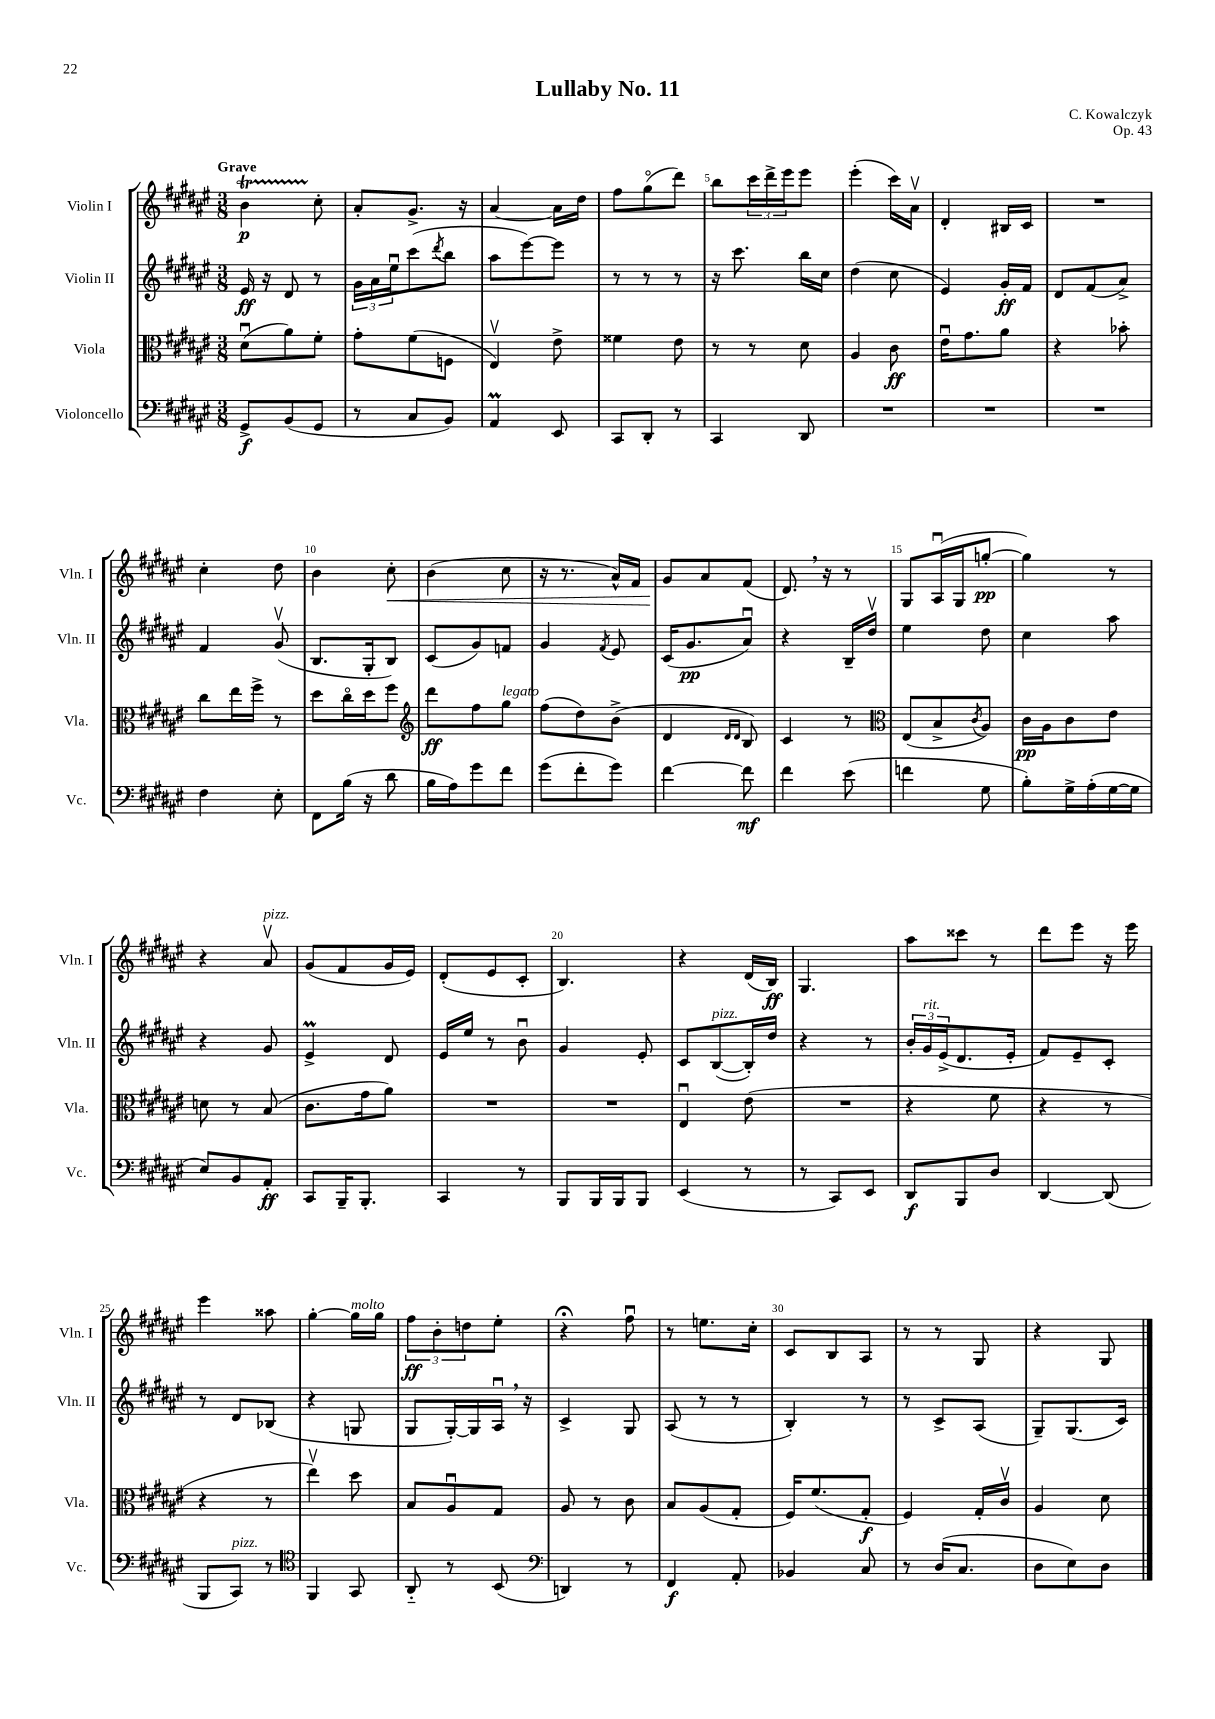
\header { title = "Lullaby No. 11" composer = "C. Kowalczyk" opus = "Op. 43" }
<<
\new StaffGroup <<
\new Staff = "s0" \with { instrumentName = "Violin I" shortInstrumentName = "Vln. I" } {
    \clef treble \key fis \major \numericTimeSignature \time 3/8 \tempo "Grave"
    b'4\startTrillSpan\p cis''8-.\stopTrillSpan |
    ais'8-. gis'8.-> r16 |
    ais'4~ ais'16 dis''16 |
    fis''8 gis''8\flageolet( dis'''8) |
    b''8 \tuplet 3/2 { cis'''16 dis'''16-> eis'''16 } eis'''8 |
    eis'''4-.( cis'''16) ais'16\upbow |
    dis'4-. bis16 cis'16 |
    R4. |
    cis''4-. dis''8 |
    b'4 cis''8-.\< |
    b'4( cis''8 |
    r16 r8. ais'16-^) fis'16 |
    gis'8\! ais'8 fis'8( |
    dis'8.) \breathe r16 r8 |
    gis8 ais16\downbow( gis16 g''8~-.\pp |
    g''4) r8 |
    r4 ais'8\upbow^\markup { \italic "pizz." } |
    gis'8( fis'8 gis'16 eis'16) |
    dis'8-.( eis'8 cis'8-. |
    b4.) |
    r4 dis'16( b16\ff) |
    gis4. |
    ais''8 cisis'''8 r8 |
    dis'''8 eis'''8 r16 eis'''16 |
    eis'''4 aisis''8 |
    gis''4~-. gis''16^\markup { \italic "molto" } gis''16 |
    \tuplet 3/2 { fis''8\ff b'8-. d''8 } eis''8-. |
    r4\fermata fis''8\downbow |
    r8 e''8. cis''16-. |
    cis'8 b8 ais8 |
    r8 r8 gis8 |
    r4 gis8 \bar "|." |
}
\new Staff = "s1" \with { instrumentName = "Violin II" shortInstrumentName = "Vln. II" } {
    \clef treble \key fis \major \numericTimeSignature \time 3/8
    eis'16\ff r16 dis'8 r8 |
    \tuplet 3/2 { gis'16 ais'16 eis''16\downbow } cis'''8( \acciaccatura { dis'''8 } b''8 |
    ais''8 eis'''8~) eis'''8 |
    r8 r8 r8 |
    r16 cis'''8. b''16 cis''16 |
    dis''4( cis''8 |
    eis'4) gis'16-.\ff fis'16 |
    dis'8 fis'8( ais'8->) |
    fis'4 gis'8\upbow( |
    b8. gis16-. b8) |
    cis'8( gis'8) f'8 |
    gis'4 \acciaccatura { fis'8 } eis'8 |
    cis'16( gis'8.\pp ais'8\downbow) |
    r4 b16-- dis''16\upbow |
    eis''4 dis''8 |
    cis''4 ais''8 |
    r4 gis'8 |
    eis'4->\prall dis'8 |
    eis'16 eis''16 r8 b'8\downbow |
    gis'4 eis'8-. |
    cis'8 b8~^\markup { \italic "pizz." }( b16-.) dis''16 |
    r4 r8 |
    \tuplet 3/2 { b'16-. gis'16^\markup { \italic "rit." } eis'16->( } dis'8. eis'16-. |
    fis'8) eis'8-- cis'8-. |
    r8 dis'8 bes8( |
    r4 g8 |
    gis8 gis16~-.) gis16 ais16\downbow \breathe r16 |
    cis'4-> gis8 |
    ais8( r8 r8 |
    b4-.) r8 |
    r8 cis'8-> ais8( |
    gis8--) gis8.( cis'16) \bar "|." |
}
\new Staff = "s2" \with { instrumentName = "Viola" shortInstrumentName = "Vla." } {
    \clef alto \key fis \major \numericTimeSignature \time 3/8
    dis'8\downbow( ais'8) fis'8-. |
    gis'8-. fis'8( f8 |
    eis4\upbow) eis'8-> |
    fisis'4 eis'8 |
    r8 r8 dis'8 |
    ais4 cis'8\ff |
    eis'16\downbow gis'8. ais'8 |
    r4 bes'8-. |
    cis''8 eis''16 fis''16-> r8 |
    dis''8 cis''16\flageolet dis''16 fis''8 |
    \clef treble dis'''8\ff fis''8 gis''8^\markup { \italic "legato" } |
    fis''8( dis''8) b'8->( |
    dis'4 \grace { dis'16 dis'16 } b8) |
    cis'4 r8 |
    \clef alto eis8( b8-> \acciaccatura { cis'8 } ais8) |
    cis'16\pp ais16 cis'8 eis'8 |
    d'8 r8 b8( |
    cis'8. gis'16 ais'8) |
    R4. |
    R4. |
    eis4\downbow eis'8( |
    R4. |
    r4 fis'8 |
    r4 r8 |
    r4 r8 |
    eis''4\upbow) dis''8 |
    b8 ais8\downbow gis8 |
    ais8 r8 cis'8 |
    b8 ais8( gis8-. |
    fis16) fis'8.( gis8-.\f |
    fis4) gis16-. cis'16\upbow |
    ais4 dis'8 \bar "|." |
}
\new Staff = "s3" \with { instrumentName = "Violoncello" shortInstrumentName = "Vc." } {
    \clef bass \key fis \major \numericTimeSignature \time 3/8
    gis,8->\f b,8( gis,8 |
    r8 cis8 b,8) |
    ais,4\prall eis,8 |
    cis,8 dis,8-. r8 |
    cis,4 dis,8 |
    R4. |
    R4. |
    R4. |
    fis4 eis8-. |
    fis,8 b16( r16 dis'8 |
    b16 ais16) gis'8 fis'8 |
    gis'8( fis'8-. gis'8) |
    fis'4~ fis'8\mf |
    fis'4 eis'8( |
    f'4 gis8 |
    b8-.) gis16-> ais16-.( gis16~ gis16 |
    eis8) b,8 ais,8-.\ff |
    cis,8 b,,16-- b,,8.-. |
    cis,4 r8 |
    b,,8 b,,16 b,,16 b,,8 |
    eis,4( r8 |
    r8 cis,8) eis,8 |
    dis,8\f b,,8 dis8 |
    dis,4~ dis,8( |
    b,,8 cis,8^\markup { \italic "pizz." }) r8 |
    \clef tenor fis,4 gis,8 |
    ais,8-_ r8 b,8( |
    \clef bass d,4) r8 |
    fis,4\f ais,8-. |
    bes,4 cis8 |
    r8 dis16( cis8. |
    dis8 eis8) dis8 \bar "|." |
}
>>
>>
\layout { \context { \Score \override BarNumber.break-visibility = ##(#f #t #t) barNumberVisibility = #(every-nth-bar-number-visible 5) } }
